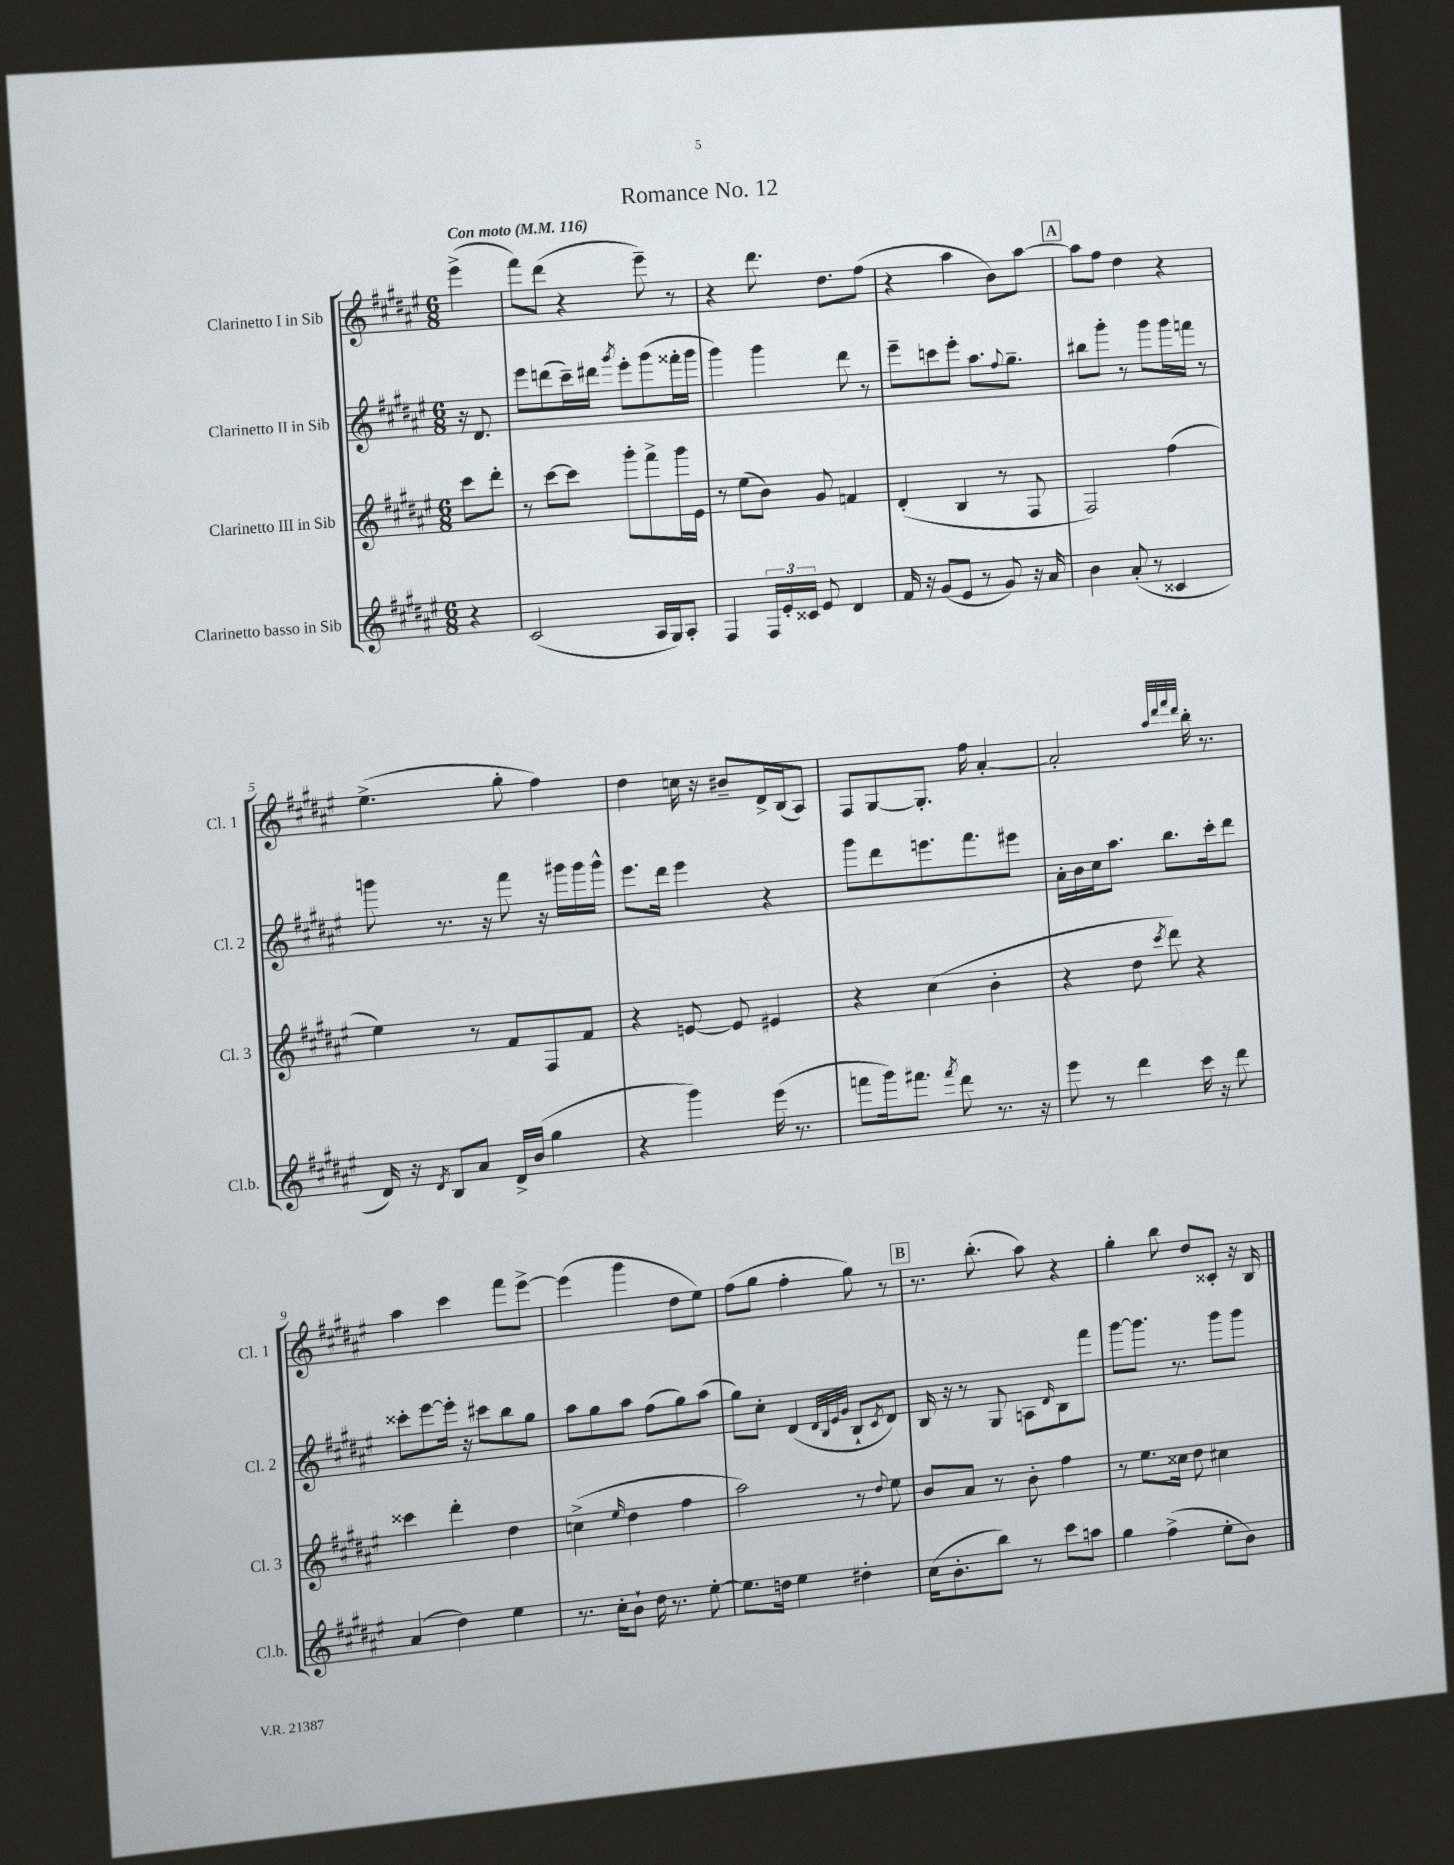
\header { title = "Romance No. 12" }
<<
\new StaffGroup <<
\new Staff = "s0" \with { instrumentName = "Clarinetto I in Sib" shortInstrumentName = "Cl. 1" } {
    \clef treble \key fis \major \numericTimeSignature \time 6/8 \partial 4 \tempo "Con moto" 4 = 116
    eis'''4->( |
    fis'''8) dis'''8( r4 eis'''8--) r8 |
    r4 dis'''8. dis''8. fis''8( |
    r4 ais''4 b'8) ais''8~ |
    \mark \markup { \box "A" } ais''8 fis''8 dis''4 r4 |
    eis''4.->( gis''8-. fis''4) |
    dis''4 c''16 r16 bis'8-- dis'16-> b16( ais8) |
    fis8 gis8~ gis8.-. fis''16 ais'4~-. |
    ais'2-. \grace { ais''32 dis'''32 fis'''32 dis'''32 } b''16-. r8. |
    ais''4 cis'''4 fis'''8 eis'''8~-> |
    eis'''4( gis'''4 dis''8 eis''8) |
    fis''8( gis''8 fis''4-. gis''8) r8 |
    \mark \markup { \box "B" } r8. b''8.-.( ais''8) r4 |
    gis''4-. b''8 dis''8 cisis'8-. r16 b16 \bar "|." |
}
\new Staff = "s1" \with { instrumentName = "Clarinetto II in Sib" shortInstrumentName = "Cl. 2" } {
    \clef treble \key fis \major \numericTimeSignature \time 6/8 \partial 4
    r16 dis'8. |
    eis'''8 d'''8( cis'''16--) dis'''16 \acciaccatura { gis'''8 } eis'''8-. gis'''8( fisis'''16-. gis'''16 |
    gis'''4) gis'''4 dis'''8 r8 |
    eis'''8-- c'''8 eis'''8-. ais''8. \appoggiatura { fis''8 } gis''8.-- |
    \mark \markup { \box "A" } bis''8 gis'''8-. r8 gis'''8 gis'''16 f'''16 r8 |
    g'''8 r8. r16 fis'''8 r16 gis'''16 gis'''16 gis'''16-^ |
    eis'''8. dis'''16 eis'''4 r4 |
    gis'''8 dis'''8 e'''8. fis'''8. eis'''8 |
    ais'16-. b'16 cis''16 ais''8. b''8. cis'''16-. dis'''8 |
    cisis'''8-. eis'''8~ eis'''16-. r16 cis'''8 b''8 gis''8 |
    ais''8 gis''8 ais''8 fis''8( gis''8) ais''8( |
    gis''8) cis''8-. dis'4( \grace { dis'32 b32 eis'32 gis'32 } b8-! \acciaccatura { cis'8 } dis'8) |
    \mark \markup { \box "B" } b16 r16 r8 gis8 a8 \grace { dis'16 } b8 fis'''8 |
    gis'''8~ gis'''8. r8. gis'''8 gis'''8 \bar "|." |
}
\new Staff = "s2" \with { instrumentName = "Clarinetto III in Sib" shortInstrumentName = "Cl. 3" } {
    \clef treble \key fis \major \numericTimeSignature \time 6/8 \partial 4
    cis'''8 dis'''8-. |
    r8 cis'''8~ cis'''8 gis'''8-. fis'''8-> gis'''16 eis'16 |
    r8 eis''8( b'8) gis'8 f'4 |
    dis'4-.( b4 r8 fis8 |
    \mark \markup { \box "A" } fis2) fis''4( |
    eis''4) r8 fis'8 fis8 fis'8 |
    r4 e'8~ e'8 eis'4 |
    r4 cis''4( b'4-. |
    r4 dis''8 \acciaccatura { cis'''8 } dis'''8) r4 |
    cisis'''4 dis'''4-. dis''4 |
    c''4->( \grace { eis''16 } dis''4 fis''4 |
    ais''2) r8 \appoggiatura { dis''8 } eis''8 |
    \mark \markup { \box "B" } b'8 ais'8 r8 b'8-. fis''4 |
    r8 eis''8. cisis''16 dis''8 cis''4 \bar "|." |
}
\new Staff = "s3" \with { instrumentName = "Clarinetto basso in Sib" shortInstrumentName = "Cl.b." } {
    \clef treble \key fis \major \numericTimeSignature \time 6/8 \partial 4
    r4 |
    cis'2( ais16 gis16) ais8-. |
    fis4 \tuplet 3/2 { fis16 eis'16-. cisis'16 } eis'8 dis'4 |
    fis'16 r16 gis'8( eis'8 r8 gis'8) r16 ais'16 |
    \mark \markup { \box "A" } b'4 ais'8-.( r8 cisis'4 |
    dis'16) r16 \acciaccatura { dis'8 } b8 ais'8 dis'16-> b'16( gis''4 |
    r4 gis'''4) eis'''16( r8. |
    f'''8 gis'''16) fis'''8. \acciaccatura { fis'''8 } dis'''8 r8. r16 |
    eis'''8 r8 dis'''4 cis'''16 r16 dis'''8 |
    ais'4( dis''4) eis''4 |
    r8. cis''16-. b'8-! dis''16 r8. eis''8~-. |
    eis''8. d''16 eis''4 dis''4-. |
    \mark \markup { \box "B" } cis''16( b'8.-. b''8) r8 cis'''8 a''8 |
    gis''4 fis''4->( eis''8-. b'8) \bar "|." |
}
>>
>>
